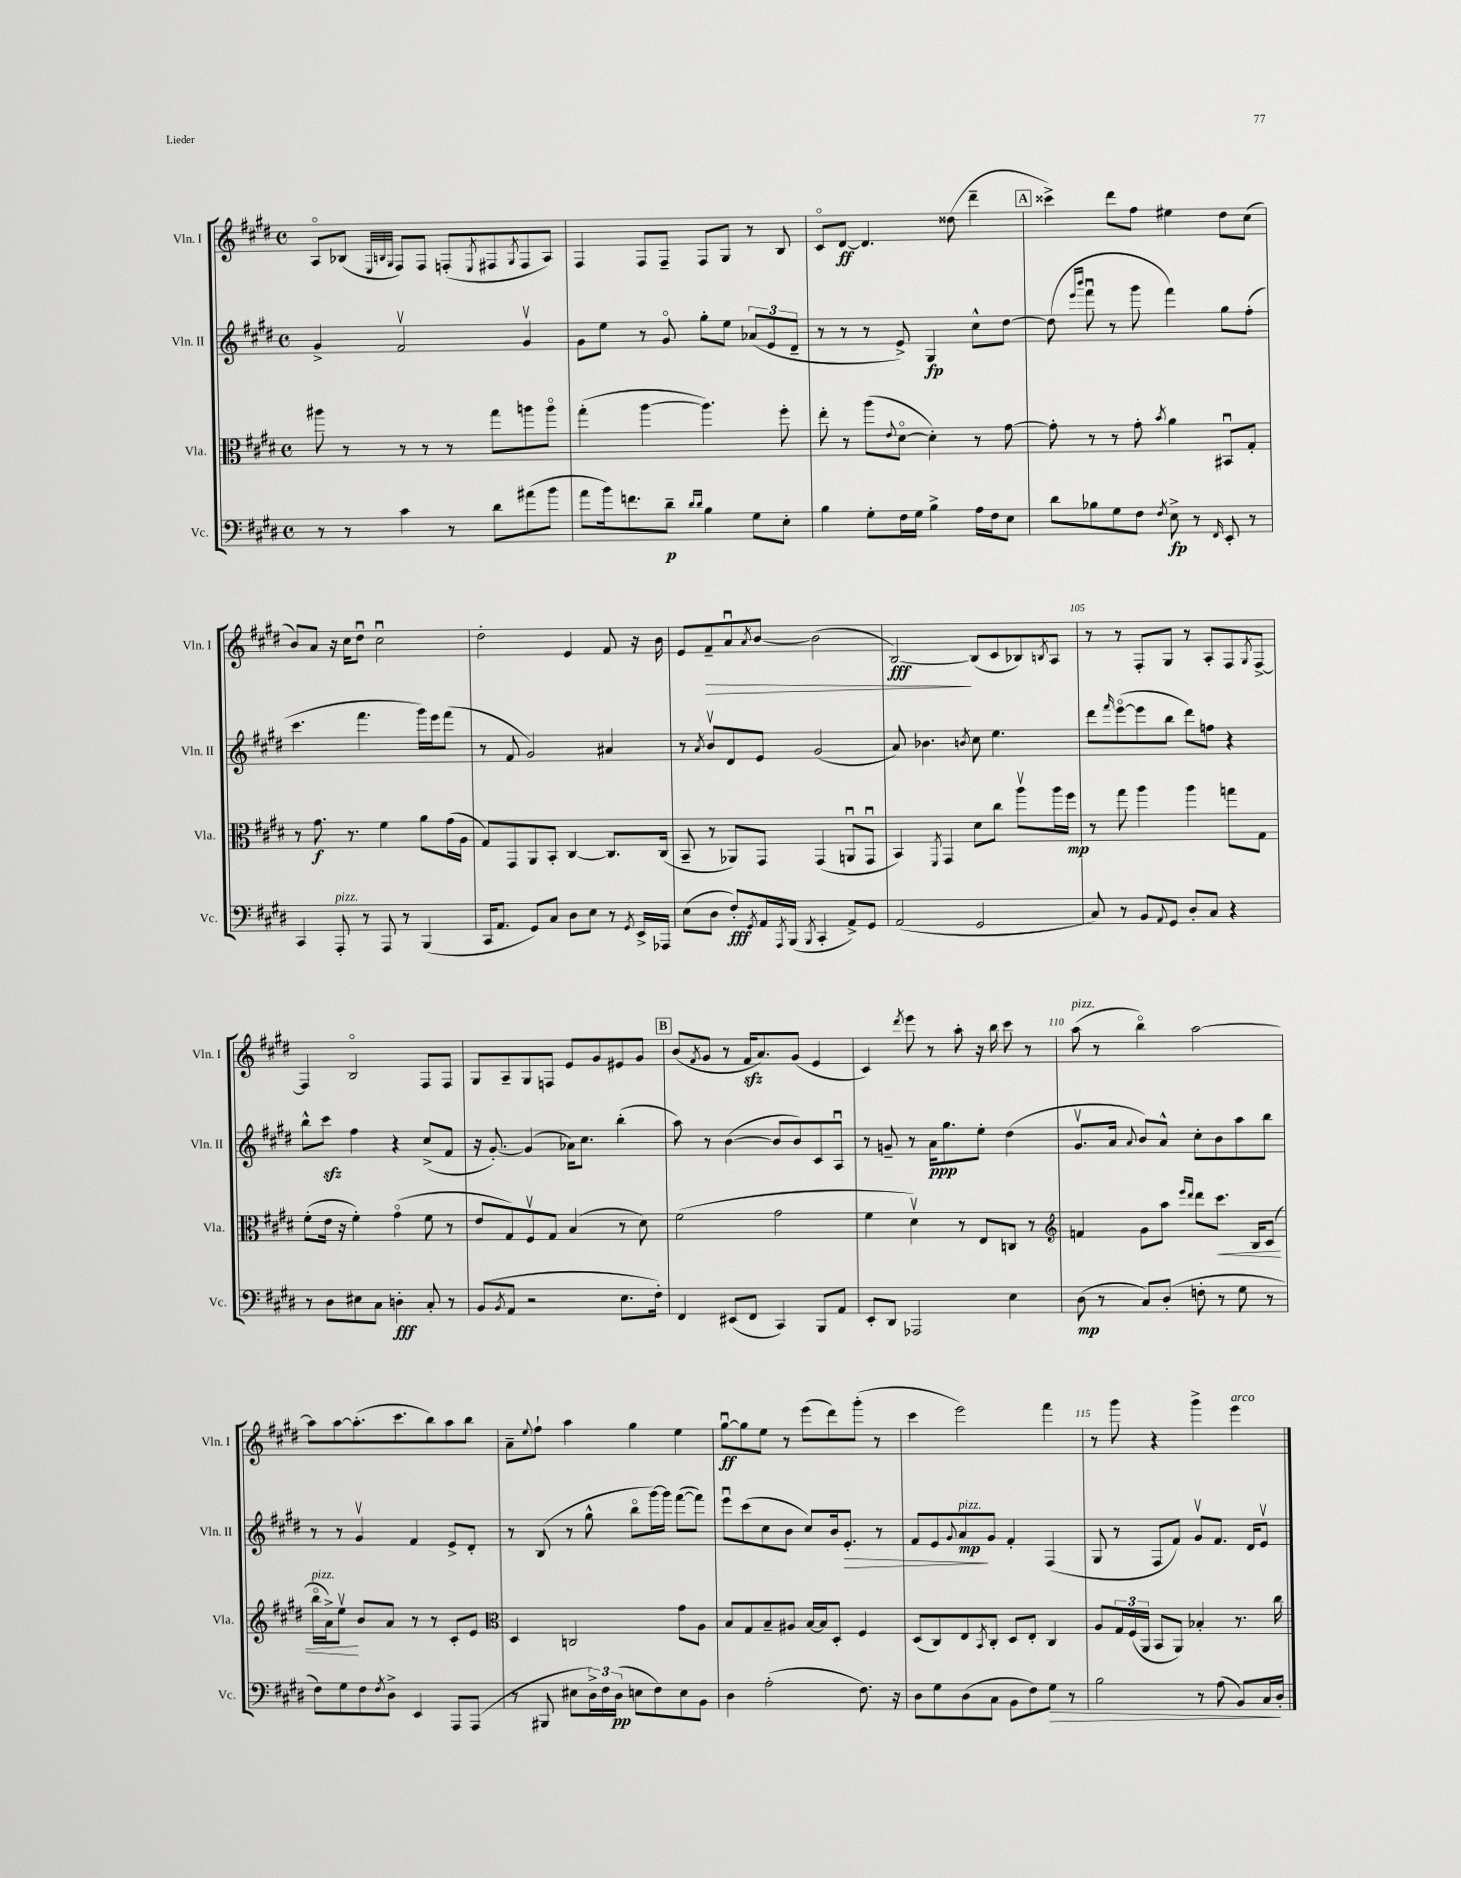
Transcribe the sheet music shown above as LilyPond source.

<<
\new StaffGroup <<
\new Staff = "s0" \with { instrumentName = "Vln. I" shortInstrumentName = "Vln. I" } {
    \clef treble \key e \major \defaultTimeSignature \time 4/4
    a8\flageolet bes8( \grace { e32 b32 gis32 } fis8) fis8 f8-.( \acciaccatura { e8 } fis8 \acciaccatura { gis8 } fis8 a8) |
    fis4 fis8 fis8-- fis8 gis8 r8 b8 |
    cis'8\flageolet dis'8~\ff dis'4. disis''8( dis'''4-- |
    \mark \markup { \box "A" } cisis'''4->) dis'''8 fis''8 eis''4 dis''8 cis''8( |
    b'8) a'8 r16 cis''16 dis''8\downbow cis''2\downbow |
    dis''2-. e'4 fis'8 r16 b'16 |
    e'8 fis'8--\> a'8\downbow \acciaccatura { a'8 } b'8~ b'2( |
    b2~\fff\!) b8( cis'8 bes8) \acciaccatura { b8 } a8 |
    r8 r8 fis8-. gis8 r8 a8-. fis8 \acciaccatura { gis8 } fis8~-> |
    fis4 b2\flageolet fis8 fis8 |
    gis8 a8-- gis8 f8 e'8 gis'8 eis'8 gis'8 |
    \mark \markup { \box "B" } b'8( \acciaccatura { fis'8 } gis'8 r8 fis'16\sfz a'8.) gis'8( e'4 |
    cis'4) \acciaccatura { dis'''8 } e'''8 r8 a''8-. r16 b''16 cis'''8 r8 |
    a''8^\markup { \italic "pizz." }( r8 b''4\flageolet) a''2~ |
    a''8 a''8~ a''8.-.( cis'''8. b''8) a''8 b''8 |
    a'8-- \appoggiatura { e''8 } fis''8-! a''4 gis''4 e''4 |
    gis''8~\downbow\ff gis''8 e''8 r8 e'''8( dis'''8) gis'''8-.( r8 |
    cis'''4 e'''2) fis'''4 |
    r8 gis'''8 r4 gis'''4-> e'''4^\markup { \italic "arco" } \bar "|." |
}
\new Staff = "s1" \with { instrumentName = "Vln. II" shortInstrumentName = "Vln. II" } {
    \clef treble \key e \major \defaultTimeSignature \time 4/4
    gis'4-> fis'2\upbow gis'4\upbow |
    gis'8 e''8 r8 gis'8\flageolet gis''8-. e''8 \tuplet 3/2 { aes'8( e'8 dis'8-- } |
    r8 r8 r8 e'8->) gis4\fp cis''8-^ dis''8~ |
    \mark \markup { \box "A" } dis''8( \grace { e'''16 b'''16 } fis'''8\downbow r8 gis'''8 fis'''4) gis''8 fis''8-.( |
    cis'''4. fis'''4. gis'''16) e'''16 fis'''8( |
    r8 fis'8 gis'2) ais'4 |
    r8 \acciaccatura { a'8 } b'8\upbow dis'8 e'8 gis'2( |
    a'8) bes'4. \acciaccatura { b'8 } cis''8 e''4. |
    dis'''8 \grace { fis'''16 } e'''8~\flageolet( e'''8 b''8 dis'''8) f''8 r4 |
    b''8-^ cis'''8\sfz fis''4 r4 cis''8->( fis'8 |
    r16 gis'8.~-.) gis'4( aes'16) cis''8. b''4-.( |
    \mark \markup { \box "B" } a''8) r8 b'4~( b'8 b'8) cis'8 a8\downbow |
    r8 g'8-- r8 a'16\ppp gis''8. e''8-. dis''4( |
    gis'8.\upbow a'16 \appoggiatura { a'8 } b'8) a'8-^ cis''8-. b'8 a''8 b''8 |
    r8 r8 gis'4\upbow fis'4 e'8-> dis'8-. |
    r8 b8( r8 gis''8-^ b''8\flageolet gis'''16~) gis'''16 fis'''8~( fis'''8) |
    e'''8\downbow cis'''8( cis''8 b'8 cis''8) b'16 e'8.-.\> r8 |
    fis'8 e'8 \appoggiatura { gis'8 } a'8\mp\!^\markup { \italic "pizz." } gis'8 fis'4-. fis4( |
    gis8 r8 fis8 fis'8) gis'8\upbow fis'8. dis'16 e'8\upbow \bar "|." |
}
\new Staff = "s2" \with { instrumentName = "Vla." shortInstrumentName = "Vla." } {
    \clef alto \key e \major \defaultTimeSignature \time 4/4
    ais''8 r8 r8 r8 r8 gis''8 a''8 a''8\flageolet |
    gis''4-.( a''4~ a''4.) fis''8-. |
    e''8-. r8 a''8( \appoggiatura { e'8 } dis'8~\flageolet dis'4-.) r8 gis'8~ |
    \mark \markup { \box "A" } gis'8-. r8 r8 gis'8-. \acciaccatura { b'8 } a'4 bis,8\downbow gis8-. |
    r8 gis'8.\f r8. fis'4 a'8 gis'16( a16 |
    gis8) gis,8 a,8 b,8-. cis4~ cis8. cis16( |
    b,8-- r8 aes,8) gis,8 gis,4( a,8\downbow gis,8\downbow |
    b,4) \acciaccatura { fis,8 } gis,4 dis'8 cis''8 a''8\upbow a''16 fis''16\mp |
    r8 gis''8 a''4 a''4 g''8 gis8 |
    fis'8-.( e'16 r16 fis'4-.) gis'4\flageolet( fis'8 r8 |
    e'8 gis8) fis8\upbow gis8 b4( r8 dis'8) |
    \mark \markup { \box "B" } fis'2( gis'2 |
    fis'4 dis'4\upbow) r8 e8 c8 r8 |
    \clef treble f'4 gis'8 a''8 \grace { e'''16 dis'''16 } dis'''8 cis'''8.\< b16 cis'8( |
    b''16\flageolet^\markup { \italic "pizz." } a'16->) e''8\upbow\! b'8 a'8 r8 r8 cis'8-. e'8 |
    \clef alto dis4 c2 gis'8 a8 |
    b8 gis8 b8-- ais8 b16~ b16 dis8-. fis4 |
    dis8( cis8) e8 \acciaccatura { b,8 } cis8-. dis8 e8-. cis4 |
    a8 \tuplet 3/2 { gis16 fis16( a,16 } b,8 a,8) bes4-. r8. cis''16 \bar "|." |
}
\new Staff = "s3" \with { instrumentName = "Vc." shortInstrumentName = "Vc." } {
    \clef bass \key e \major \defaultTimeSignature \time 4/4
    r8 r8 cis'4 r8 dis'8 ais'8( b'8 |
    a'8 b'16) f'8. dis'8--\p \grace { dis'16 dis'16 } b4 gis8 e8-. |
    b4 gis8-. fis16 gis16 b4-> a16 fis16 e8 |
    \mark \markup { \box "A" } dis'8 bes8 gis8 fis8 \acciaccatura { fis8 } e8->\fp r8 \grace { fis,16 } e,8-. r8 |
    cis,4 a,,8-.^\markup { \italic "pizz." } r8 a,,8 r8 b,,4( |
    cis,16 a,8. gis,8) cis8 dis8 e8 r8 \acciaccatura { gis,8 } e,16-> aes,,16 |
    e8( dis8 fis8-.\fff) \acciaccatura { gis,8 } a,16 \acciaccatura { a,,8 } b,,16( \acciaccatura { b,,8 } cis,4-. a,8->) gis,8 |
    a,2( gis,2 |
    cis8) r8 b,8 \appoggiatura { a,8 } gis,8 dis8-. cis8 r4 |
    r8 dis8 eis8 cis8 d4-.\fff cis8-. r8 |
    b,8( \acciaccatura { b,8 } a,8 r2 e8. fis16-.) |
    \mark \markup { \box "B" } fis,4 eis,8( fis,8 cis,4) b,,8 a,8 |
    e,8-. dis,8 aes,,2 e4 |
    dis8\mp( r8 cis8) dis8-.( f8-. r8 gis8 r8 |
    fis8) gis8 fis8 \acciaccatura { fis8 } dis8-> e,4 a,,8 a,,8( |
    r8 bis,,8 eis8 \tuplet 3/2 { dis16->) fis16 dis16\pp( } e8 fis8) e8 b,8 |
    dis4 a2-.( fis8.) r16 |
    dis8 gis8 dis8( cis8 b,8 fis8) gis8\> r8 |
    b2 r8 a8( b,8) cis16 dis16-.\! \bar "|." |
}
>>
>>
\layout { \context { \Score currentBarNumber = #97 \override BarNumber.break-visibility = ##(#f #t #t) barNumberVisibility = #(every-nth-bar-number-visible 5) } }
